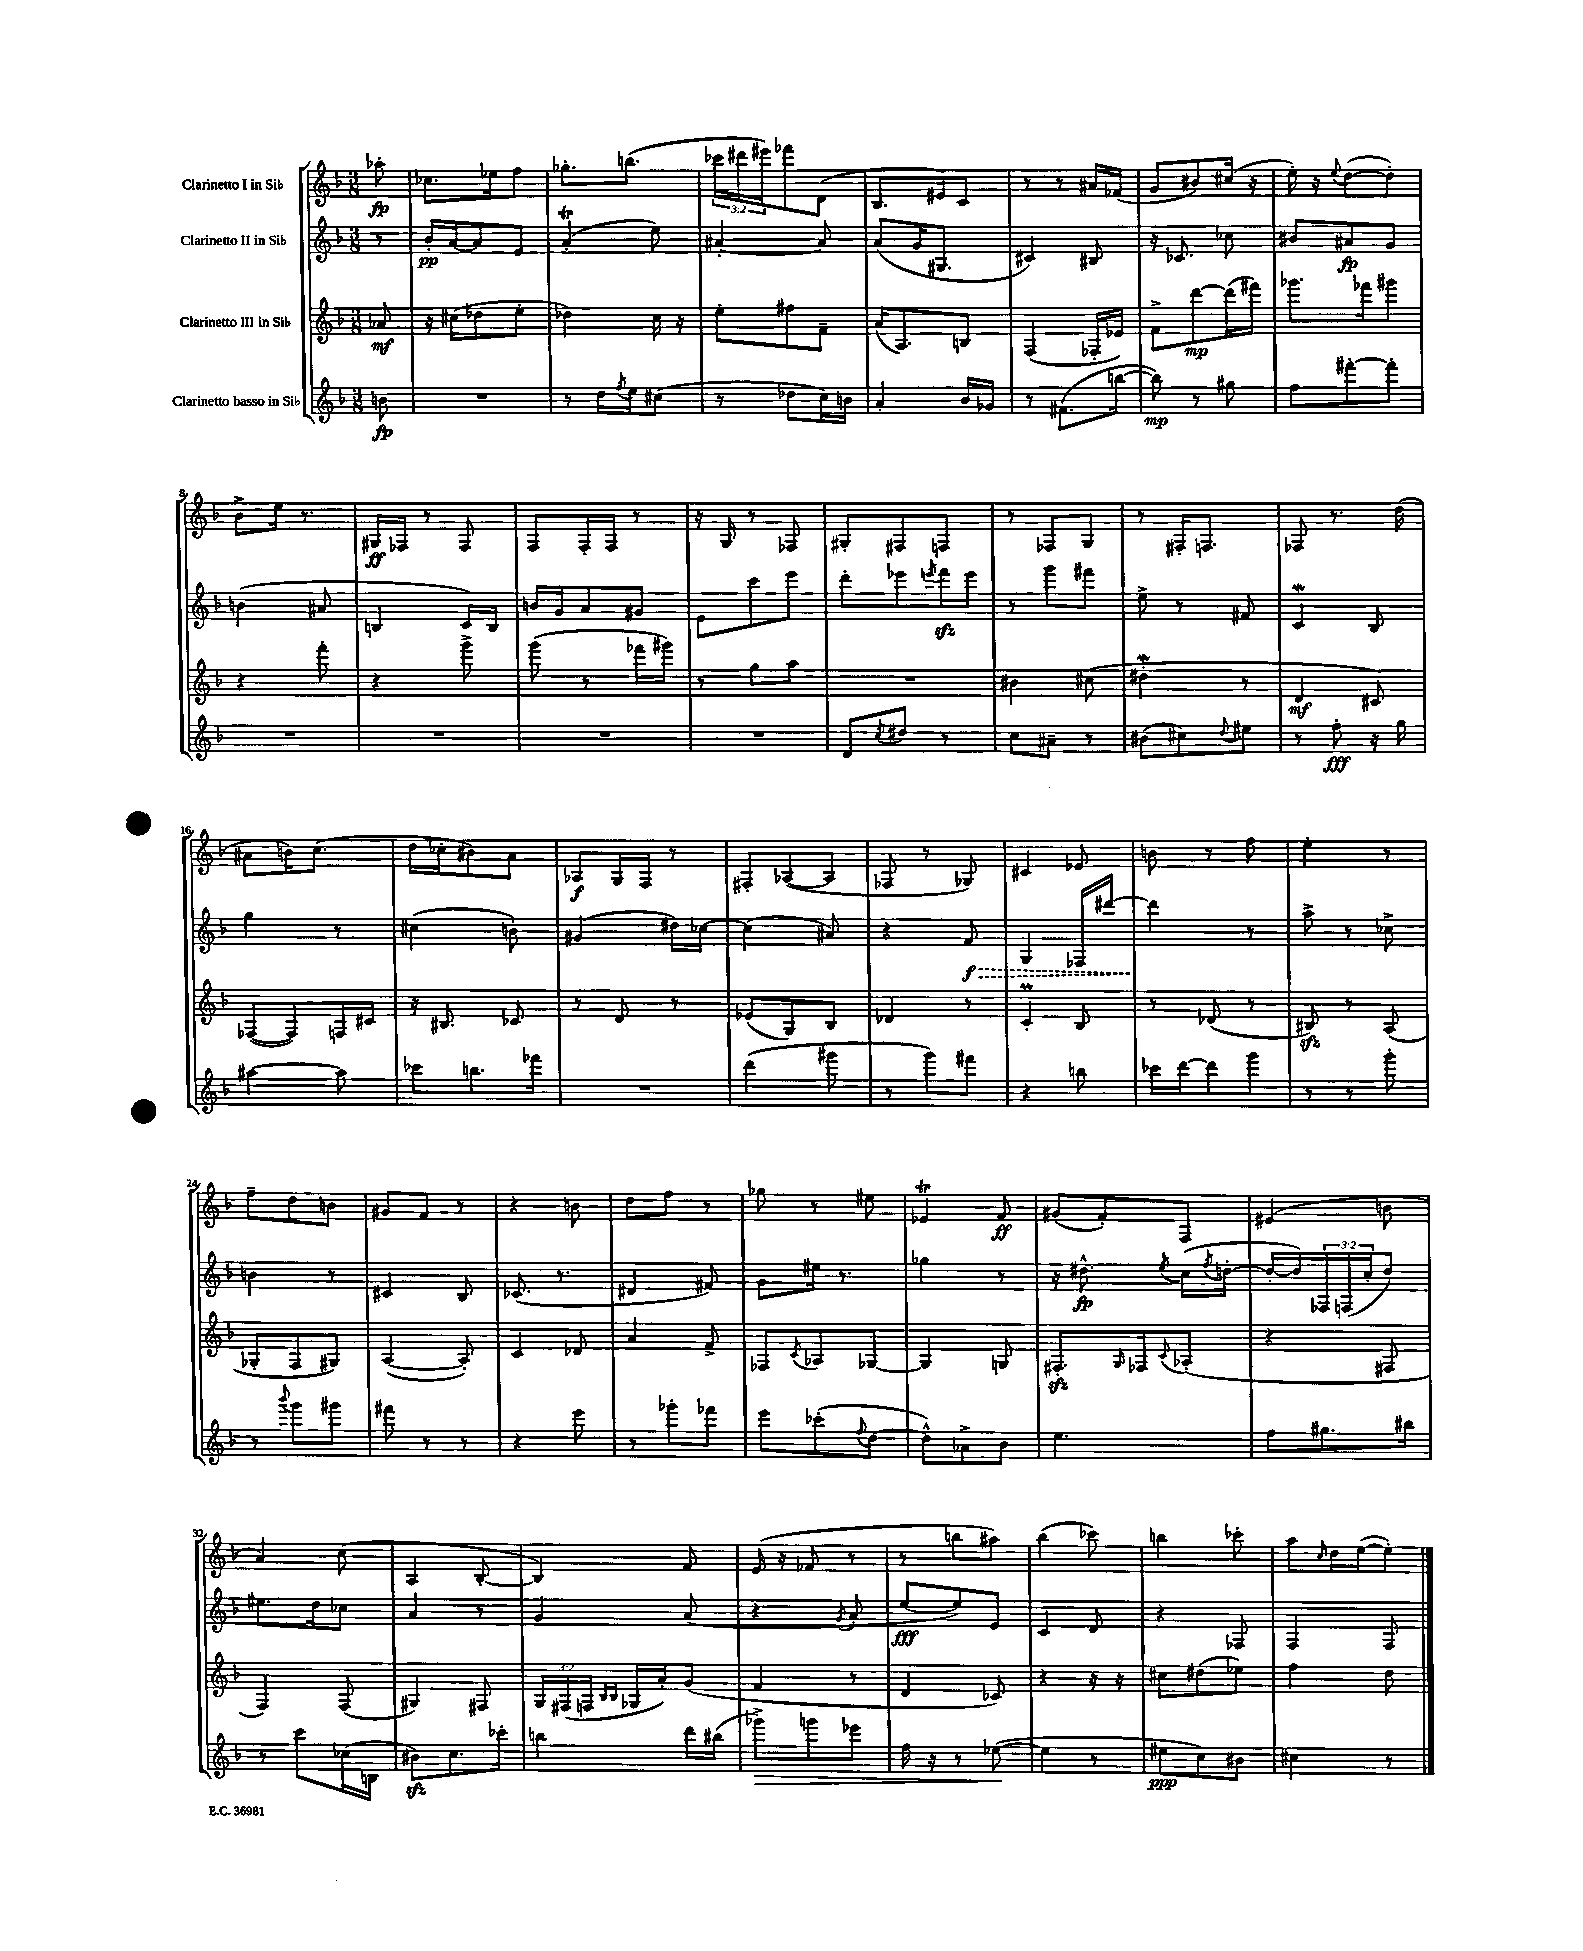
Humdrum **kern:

**kern	**dynam	**kern	**dynam	**kern	**dynam	**kern	**dynam
*part4	*part4	*part3	*part3	*part2	*part2	*part1	*part1
*staff4	*staff4	*staff3	*staff3	*staff2	*staff2	*staff1	*staff1
*I"Clarinetto basso in Si♭	*	*I"Clarinetto III in Si♭	*	*I"Clarinetto II in Si♭	*	*I"Clarinetto I in Si♭	*
*clefG2	*	*clefG2	*	*clefG2	*	*clefG2	*
*k[b-]	*	*k[b-]	*	*k[b-]	*	*k[b-]	*
*M3/8	*	*M3/8	*	*M3/8	*	*M3/8	*
=	=	=	=	=	=	=	=
8bn\	fp	8a-X/	mf	8r	.	8aa-X'\	fp
=1	=1	=1	=1	=1	=1	=1	=1
4.r	.	16r	.	16b-'/LL	pp	8.cc-X\L	.
.	.	(16cc#X\KL	.	[16a/J	.	.	.
.	.	8dd-X\	.	8a/]	.	.	.
.	.	.	.	.	.	16ee-X\k	.
.	.	8ee'\J	.	8e/J	.	8ff\J	.
=2	=2	=2	=2	=2	=2	=2	=2
8r	.	4dd-X\)	.	(4at'/	.	8.gg-X'\L	.
16dd\LL	.	.	.	.	.	.	.
8qff/	.	.	.	.	.	.	.
16ee\J	.	.	.	.	.	(8.bbn\J	.
(8cc#X\J	.	16cc\	.	8ee\)	.	.	.
.	.	16r	.	.	.	.	.
=3	=3	=3	=3	=3	=3	=3	=3
8r	.	8ee'\L	.	[4a#X'/	.	24ccc-X\LL	.
.	.	.	.	.	.	24ddd#X\	.
.	.	.	.	.	.	24eee#X\J)	.
8dd-X\L	.	8ff#X\	.	.	.	8fff-X\	.
16cc\L)	.	8f~\J	.	8a#/]	.	(8d\J	.
16bn\JJ	.	.	.	.	.	.	.
=4	=4	=4	=4	=4	=4	=4	=4
4a'/	.	(16a/KL	.	(8a/L	.	8.B-/L	.
.	.	8.A/)	.	.	.	.	.
.	.	.	.	16g/K	.	.	.
.	.	.	.	8.G#X/J	.	16e#X/k)	.
16b-/LL	.	8Bn/J	.	.	.	8c/J	.
16g-X/JJ	.	.	.	.	.	.	.
=5	=5	=5	=5	=5	=5	=5	=5
8r	.	(4F/	.	4c#X/)	.	8r	.
(8.f#X\L	.	.	.	.	.	8r	.
.	.	16F-X'/LL	.	8B#X/	.	16a#X/LL	.
[16bbn\Jk	.	16e-X/JJ)	.	.	.	(16f-X/JJ	.
=6	=6	=6	=6	=6	=6	=6	=6
8bb\])	mp	8f^\L	.	16r	.	8g/L	.
.	.	.	.	8.c-X/	.	.	.
8r	.	[8ddd\	mp	.	.	8b#X/)	.
8gg#X\	.	(16ddd\L]	.	8cc-X\	.	(16cc#X/Jk	.
.	.	16fff#X\JJ)	.	.	.	16r	.
=7	=7	=7	=7	=7	=7	=7	=7
8ff\L	.	8.ggg-X\L	.	8b#X/L	.	16ee'\)	.
.	.	.	.	.	.	16r	.
.	.	.	.	.	.	8qqee/	.
[8fff#X'\	.	.	.	8a#X/	fp	([8dd\L	.
.	.	16fff-X\k	.	.	.	.	.
8fff#'\J]	.	8ggg#X\J	.	8g/J	.	8dd'\J])	.
!!LO:LB:g=z
=8	=8	=8	=8	=8	=8	=8	=8
4.r	.	4r	.	(4bn\	.	8b-^\L	.
.	.	.	.	.	.	16ee\Jk	.
.	.	.	.	.	.	8.r	.
.	.	8fff'\	.	8a#X/	.	.	.
=9	=9	=9	=9	=9	=9	=9	=9
4.r	.	4r	.	4Bn/	.	16G#X/LL	ff
.	.	.	.	.	.	16F-X/JJ	.
.	.	.	.	.	.	8r	.
.	.	8ggg^\	.	16c/LL)	.	8F-/	.
.	.	.	.	16B/JJ	.	.	.
=10	=10	=10	=10	=10	=10	=10	=10
4.r	.	(8ggg\	.	16bn/LL	.	8F/L	.
.	.	.	.	16g/J	.	.	.
.	.	8r	.	8a/	.	16F'/L	.
.	.	.	.	.	.	16F/JJ	.
.	.	16fff-X\LL	.	8g#X/J	.	8r	.
.	.	16ggg#X\JJ)	.	.	.	.	.
=11	=11	=11	=11	=11	=11	=11	=11
4.r	.	8r	.	8e\L	.	16r	.
.	.	.	.	.	.	16G/	.
.	.	8gg\L	.	8ccc\	.	8r	.
.	.	8aa\J	.	8eee\J	.	8F-X/	.
=12	=12	=12	=12	=12	=12	=12	=12
8d/L	.	4.r	.	8ddd'\L	.	8G#X'/L	.
8qcc/	.	.	.	.	.	.	.
8dd#X/J	.	.	.	8eee-X\	.	8F#X/	.
.	.	.	.	8qeeen/	.	.	.
8r	.	.	.	16fffzz\L	.	8Fn/J	.
.	.	.	.	16eee\JJ	.	.	.
=13	=13	=13	=13	=13	=13	=13	=13
8cc\L	.	4b#X\	.	8r	.	8r	.
8a#X~\J	.	.	.	8ggg\L	.	8F-X/L	.
8r	.	(8cc#X\	.	8fff#X\J	.	8G/J	.
=14	=14	=14	=14	=14	=14	=14	=14
(8b#X\L	.	4dd#XW'\	.	8ee^\	.	8r	.
8cc#X\)	.	.	.	8r	.	16F#X'/KL	.
.	.	.	.	.	.	8.Fn/J	.
8qqdd/	.	.	.	.	.	.	.
8ee#X\J	.	8r	.	8f#X/	.	.	.
=15	=15	=15	=15	=15	=15	=15	=15
8r	.	4d/	mf	4cW/	.	8F-X/	.
8ff'\	fff	.	.	.	.	8.r	.
16r	.	8c#X/)	.	8B-/	.	.	.
16gg\	.	.	.	.	.	(16dd\	.
!!LO:LB:g=z
=16	=16	=16	=16	=16	=16	=16	=16
[4aa#X\	.	([8F-X/L	.	4gg\	.	8a#X\L	.
.	.	8F-/])	.	.	.	16bn\K)	.
.	.	.	.	.	.	(8.cc\J	.
8aa#\]	.	16Fn/L	.	8r	.	.	.
.	.	16c#X/JJ	.	.	.	.	.
=17	=17	=17	=17	=17	=17	=17	=17
8ccc-X\L	.	16r	.	(4cc#X\	.	16dd\LL	.
.	.	8.B#X/	.	.	.	16cc-X'\J	.
8.bbn\	.	.	.	.	.	8b#X\)	.
.	.	8c-X/	.	8bn'\)	.	8a\J	.
16fff-X\Jk	.	.	.	.	.	.	.
=18	=18	=18	=18	=18	=18	=18	=18
4.r	.	8r	.	(4g#X/	.	8A-X/L	f
.	.	8d/	.	.	.	16G/L	.
.	.	.	.	.	.	16F/JJ	.
.	.	8r	.	16dd#X\LL)	.	8r	.
.	.	.	.	[16cc-X\JJ	.	.	.
=19	=19	=19	=19	=19	=19	=19	=19
(4ddd\	.	(8e-X/L	.	(4cc-\]	.	8F#X'/L	.
.	.	8G/)	.	.	.	([8A-X/	.
8ggg#X\	.	8B-/J	.	8a#X/)	.	8A-/J]	.
=20	=20	=20	=20	=20	=20	=20	=20
8r	.	4d-X/	.	4r	.	8F-X/	.
8ggg\L)	.	.	.	.	.	8r	.
!	!	!	!	!	!LO:HP:b	!	!
8fff#X\J	.	8r	.	8f/	> f	8G-X/)	.
=21	=21	=21	=21	=21	=21	=21	=21
4r	.	4cM'/	.	4G/	.	4c#X/	.
8bbn\	.	8B-/	.	16F-X/LL	.	8e-X/	.
.	.	.	.	[16ddd#X/JJ	.	.	.
=22	=22	=22	=22	=22	=22	=22	=22
16ccc-X\LL	.	8r	.	4ddd#\]	.	8bn\	.
[16ddd\J	.	.	.	.	.	.	.
8ddd\]	.	(8d-X/	.	.	.	8r	.
8ggg\J	.	8r	.	8r	]	8ff\	.
=23	=23	=23	=23	=23	=23	=23	=23
8r	.	8B#Xzz/)	.	8aa^\	.	4ee'\	.
8r	.	8r	.	8r	.	.	.
8ggg'\	.	(8A/	.	8cc-X^\	.	8r	.
!!LO:LB:g=z
=24	=24	=24	=24	=24	=24	=24	=24
8r	.	8G-X'/L	.	4bn\	.	8ff~\L	.
8qqbbb-/	.	.	.	.	.	.	.
8ggg\L	.	8F/	.	.	.	8dd\	.
8ggg#X\J	.	8G#X/J)	.	8r	.	8bn\J	.
=25	=25	=25	=25	=25	=25	=25	=25
8fff#X\	.	([4A/	.	4c#X/	.	8g#X/L	.
8r	.	.	.	.	.	8f/J	.
8r	.	8A'/])	.	8B-/	.	8r	.
=26	=26	=26	=26	=26	=26	=26	=26
4r	.	4c/	.	(8.c-X/	.	4r	.
.	.	.	.	8.r	.	.	.
8eee\	.	8d-X/	.	.	.	8bn\	.
=27	=27	=27	=27	=27	=27	=27	=27
8r	.	4a/	.	4d#X/	.	8dd\L	.
8ggg-X'\L	.	.	.	.	.	8ff\J	.
8fff-X\J	.	8f^/	.	8f#X/)	.	8r	.
=28	=28	=28	=28	=28	=28	=28	=28
8eee\L	.	8F-X/L	.	8g\L	.	8gg-X\	.
.	.	8qc/	.	.	.	.	.
(8ccc-X'\	.	8A-X/	.	16ee#X\Jk	.	8r	.
.	.	.	.	8.r	.	.	.
8qqff/	.	.	.	.	.	.	.
[8dd\J	.	[8G-X/J	.	.	.	8ee#X\	.
=29	=29	=29	=29	=29	=29	=29	=29
8dd^^\L])	.	4G-/]	.	4gg-X\	.	4e-XT/	.
8a-X^\	.	.	.	.	.	.	.
8b-\J	.	8Gn/	.	8r	.	8f/	ff
=30	=30	=30	=30	=30	=30	=30	=30
4.ee\	.	8.F#Xzz'/L	.	16r	.	(8g#X/L	.
.	.	.	.	8.dd#X^^\	fp	.	.
.	.	.	.	.	.	8f'/)	.
.	.	16qqG/	.	.	.	.	.
.	.	16F-X/k	.	.	.	.	.
.	.	8qqc/	.	8qee/	.	.	.
.	.	(8A-X'/J	.	(16cc\LL	.	8F/J	.
.	.	.	.	8qff/	.	.	.
.	.	.	.	[16ddn'\JJ	.	.	.
=31	=31	=31	=31	=31	=31	=31	=31
8ff\L	.	4r	.	16dd'/LL_	.	(4e#X/	.
.	.	.	.	16dd/])	.	.	.
8.gg#X\	.	.	.	24F-X/	.	.	.
.	.	.	.	(24Fn/	.	.	.
.	.	.	.	24cc'/J	.	.	.
.	.	8F#X/	.	8dd/J)	.	8bn\	.
16bb#X\Jk	.	.	.	.	.	.	.
!!LO:LB:g=z
=32	=32	=32	=32	=32	=32	=32	=32
8r	.	4F/)	.	8.ee#X\L	.	4a/)	.
8ccc\L	.	.	.	.	.	.	.
.	.	.	.	16dd\k	.	.	.
(16cc-X\L	.	(8F/	.	8cc-X\J	.	(8cc\	.
16Bn\JJ	.	.	.	.	.	.	.
=33	=33	=33	=33	=33	=33	=33	=33
8b#Xzz\L)	.	4G#X/)	.	4a/	.	4A/	.
8.cc\	.	.	.	.	.	.	.
.	.	8F#X/	.	8r	.	[8B-'/	.
16ccc-X'\Jk	.	.	.	.	.	.	.
=34	=34	=34	=34	=34	=34	=34	=34
4bbn\	.	24G/LL	.	4g/	.	4B-/])	.
.	.	(24F#X/	.	.	.	.	.
.	.	24Fn/JJ	.	.	.	.	.
.	.	16qqB-/LL	.	.	.	.	.
.	.	16qqB-/JJ	.	.	.	.	.
.	.	16G-X/LL	.	.	.	.	.
.	.	16a'/J)	.	.	.	.	.
16ddd\LL	.	(8g/J	.	(8a/	.	8f/	.
(16bb#X\JJ	.	.	.	.	.	.	.
=35	=35	=35	=35	=35	=35	=35	=35
!	!LO:HP:b	!	!	!	!	!	!
8ggg-X^\L)	>	4f/	.	4r	.	(16e/	.
.	.	.	.	.	.	16r	.
8gggn\	.	.	.	.	.	8f-X/	.
.	.	.	.	8qg/	.	.	.
8eee-X\J	.	8r	.	8a'/	.	8r	.
=36	=36	=36	=36	=36	=36	=36	=36
16ff\	.	4d/	.	[8ee/L	fff	8r	.
16r	.	.	.	.	.	.	.
8r	.	.	.	8ee/])	.	8bbn\L	.
([8ee-X\	.	8c-X/)	.	8e/J	.	8aa#X\J)	.
.	]	.	.	.	.	.	.
=37	=37	=37	=37	=37	=37	=37	=37
4ee-\]	.	4r	.	4c/	.	(4bb-\	.
8r	.	16r	.	8d/	.	8ccc-X\)	.
.	.	16r	.	.	.	.	.
=38	=38	=38	=38	=38	=38	=38	=38
8ee#X\L	ppp	8cc#X\L	.	4r	.	4bbn\	.
8cc\)	.	(8dd#X\	.	.	.	.	.
8b#X\J	.	8ee-X\J)	.	8F-X/	.	8ccc-X'\	.
=39	=39	=39	=39	=39	=39	=39	=39
4cc#X\	.	4ff\	.	4F/	.	8aa\L	.
.	.	.	.	.	.	16qqcc/	.
.	.	.	.	.	.	16dd\L	.
.	.	.	.	.	.	([16ee\J	.
8r	.	8dd\	.	8F/	.	8ee'\J])	.
==	==	==	==	==	==	==	==
*-	*-	*-	*-	*-	*-	*-	*-
